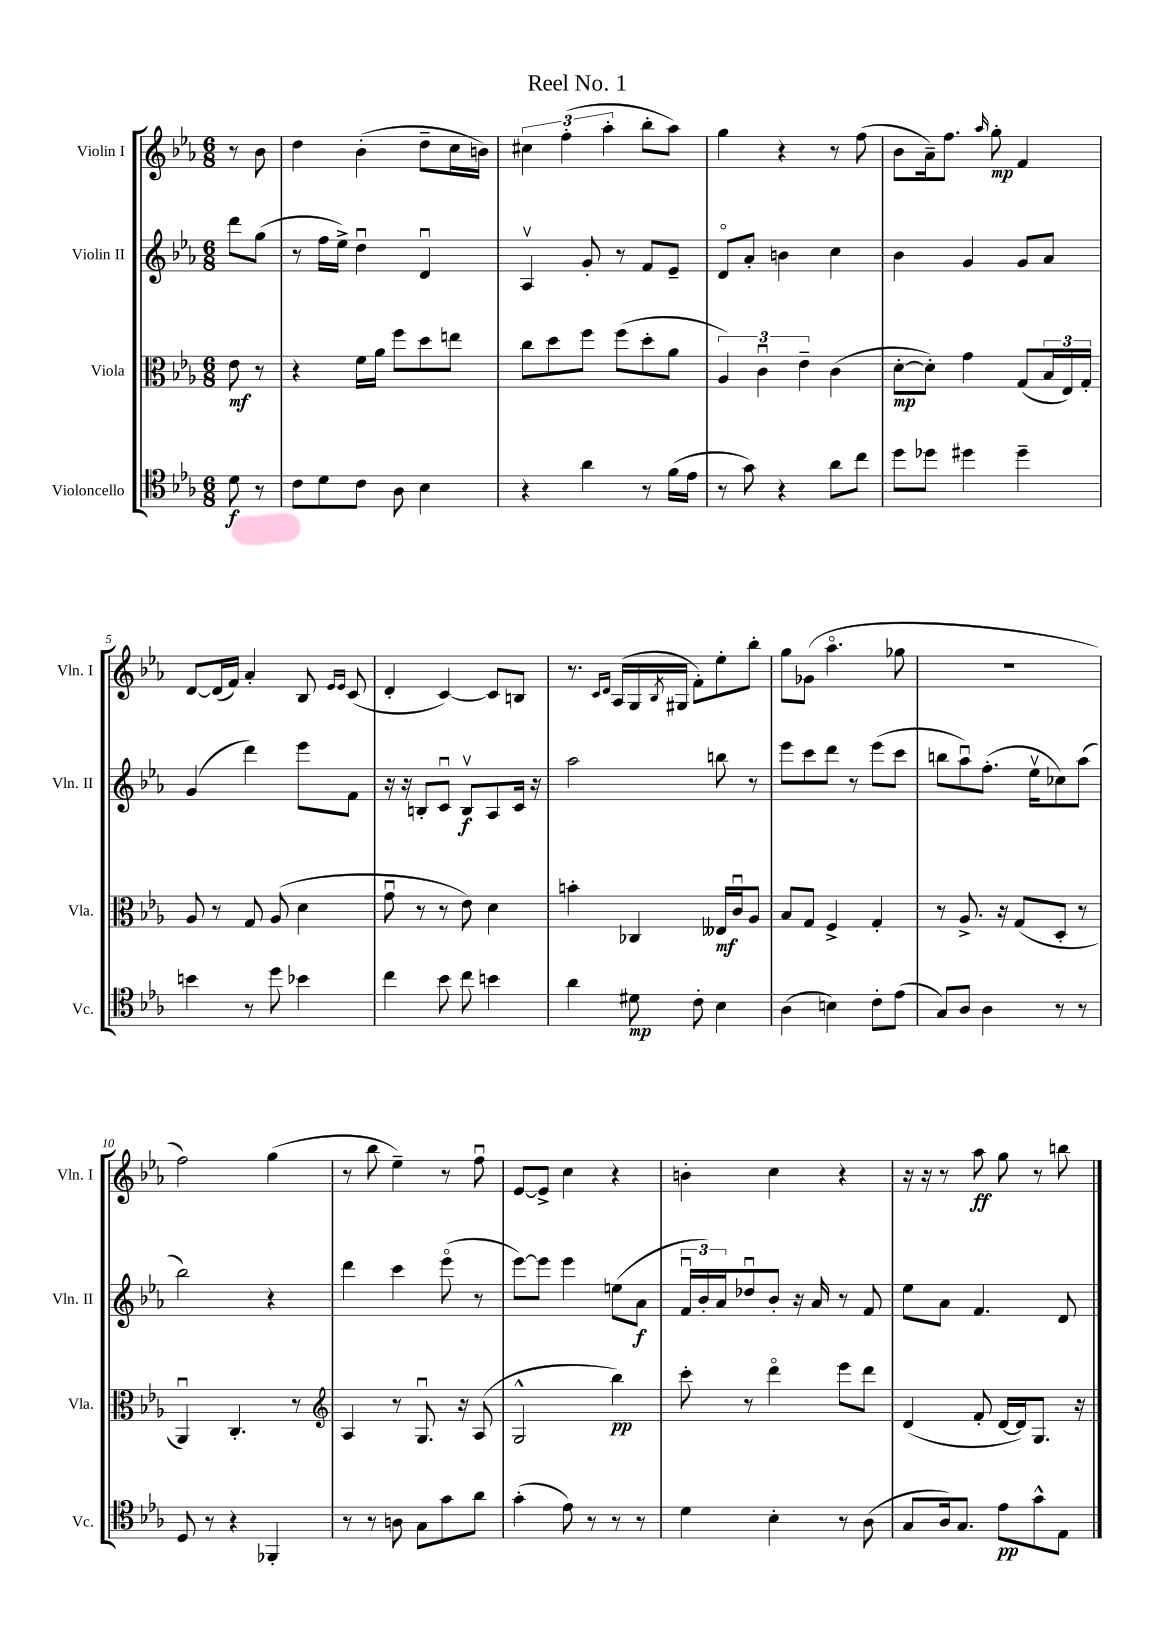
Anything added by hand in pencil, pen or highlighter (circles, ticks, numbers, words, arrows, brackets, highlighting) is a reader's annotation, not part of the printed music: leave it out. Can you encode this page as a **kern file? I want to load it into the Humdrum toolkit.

**kern	**dynam	**kern	**dynam	**kern	**dynam	**kern	**dynam
*part4	*part4	*part3	*part3	*part2	*part2	*part1	*part1
*staff4	*staff4	*staff3	*staff3	*staff2	*staff2	*staff1	*staff1
*I"Violoncello	*	*I"Viola	*	*I"Violin II	*	*I"Violin I	*
*I'Vc.	*	*I'Vla.	*	*I'Vln. II	*	*I'Vln. I	*
*clefC4	*	*clefC3	*	*clefG2	*	*clefG2	*
*k[b-e-a-]	*	*k[b-e-a-]	*	*k[b-e-a-]	*	*k[b-e-a-]	*
*M6/8	*	*M6/8	*	*M6/8	*	*M6/8	*
=	=	=	=	=	=	=	=
8d\	f	8e-\	mf	8ddd\L	.	8r	.
8r	.	8r	.	(8gg\J	.	8b-\	.
=1	=1	=1	=1	=1	=1	=1	=1
8c\L	.	4r	.	8r	.	4dd\	.
8d\	.	.	.	16ff\LL	.	.	.
.	.	.	.	16ee-^\JJ)	.	.	.
8c\J	.	16f\LL	.	4ddu\	.	(4b-'\	.
.	.	16a-\JJ	.	.	.	.	.
8A-\	.	8ff\L	.	.	.	.	.
4B-\	.	8dd\	.	4du/	.	8dd~\L	.
.	.	8een\J	.	.	.	16cc\L	.
.	.	.	.	.	.	16bn\JJ)	.
=2	=2	=2	=2	=2	=2	=2	=2
4r	.	8cc\L	.	4A-v/	.	6cc#X\	.
.	.	8dd\	.	.	.	.	.
.	.	.	.	.	.	(6ff'\	.
4a-\	.	8ff\J	.	8g'/	.	.	.
.	.	.	.	.	.	6aa-'\	.
.	.	(8ff\L	.	8r	.	.	.
8r	.	8dd'\	.	8f/L	.	8bb-'\L	.
(16f\LL	.	8a-\J	.	8e-~/J	.	8aa-\J)	.
16e-\JJ	.	.	.	.	.	.	.
=3	=3	=3	=3	=3	=3	=3	=3
8r	.	6A-/)	.	8d/L	.	4gg\	.
8g\)	.	.	.	8a-'/J	.	.	.
.	.	6cu\	.	.	.	.	.
4r	.	.	.	4bn\	.	4r	.
.	.	6e-~\	.	.	.	.	.
8a-\L	.	(4c\	.	4cc\	.	8r	.
8cc\J	.	.	.	.	.	(8ff\	.
=4	=4	=4	=4	=4	=4	=4	=4
8dd\L	.	[8d'\L	mp	4b-\	.	8b-\L	.
8dd-X\J	.	8d'\J])	.	.	.	16a-~\k)	.
.	.	.	.	.	.	8.ff\J	.
4dd#X\	.	4g\	.	4g/	.	.	.
.	.	.	.	.	.	16qqaa-/	.
.	.	.	.	.	.	8gg'\	mp
4dd#~\	.	(8G/L	.	8g/L	.	4f/	.
.	.	24B-/L	.	8a-/J	.	.	.
.	.	24E-/)	.	.	.	.	.
.	.	24G'/JJ	.	.	.	.	.
!!LO:LB:g=z
=5	=5	=5	=5	=5	=5	=5	=5
4bn\	.	8A-/	.	(4g/	.	[8d/L	.
.	.	8r	.	.	.	(16d/L]	.
.	.	.	.	.	.	16f/JJ)	.
8r	.	8G/	.	4ddd\)	.	4a-'/	.
8dd\	.	(8A-/	.	.	.	.	.
4b-X\	.	4d\	.	8eee-\L	.	8B-/	.
.	.	.	.	.	.	16qqe-/LL	.
.	.	.	.	.	.	16qqe-/JJ	.
.	.	.	.	8f\J	.	(8c/	.
=6	=6	=6	=6	=6	=6	=6	=6
4cc\	.	8gu\	.	16r	.	4d'/	.
.	.	.	.	16r	.	.	.
.	.	8r	.	8Bn'/L	.	.	.
8b-\	.	8r	.	8cu/J	.	[4c/)	.
8cc\	.	8e-\)	.	8Bv/L	f	.	.
4bn\	.	4d\	.	8A-/	.	8c/L]	.
.	.	.	.	16c/Jk	.	8Bn/J	.
.	.	.	.	16r	.	.	.
=7	=7	=7	=7	=7	=7	=7	=7
4a-\	.	4bn'\	.	2aa-\	.	8.r	.
.	.	.	.	.	.	16qqc/LL	.
.	.	.	.	.	.	16qqd/JJ	.
.	.	.	.	.	.	(16A-/LL	.
8d#X\	mp	4C-X/	.	.	.	16G/	.
.	.	.	.	.	.	8qB-/	.
.	.	.	.	.	.	16G#X/JJ	.
8c'\	.	.	.	.	.	8f'\L)	.
4B-\	.	16E--X/LL	mf	8bbn\	.	8ee-'\	.
.	.	16cu/J	.	.	.	.	.
.	.	8A-/J	.	8r	.	8bb-'\J	.
=8	=8	=8	=8	=8	=8	=8	=8
(4A-\	.	8B-/L	.	8eee-\L	.	8gg\L	.
.	.	8G/J	.	8ccc\	.	(8g-X\J	.
4Bn\)	.	4F^/	.	8ddd\J	.	4.aa-\	.
.	.	.	.	8r	.	.	.
8c'\L	.	4G'/	.	(8eee-\L	.	.	.
(8e-\J	.	.	.	8ccc\J	.	8gg-X\	.
=9	=9	=9	=9	=9	=9	=9	=9
8G/L)	.	8r	.	8bbn\L	.	2.r	.
8A-/J	.	8.A-^/	.	8aa-u\)	.	.	.
4A-\	.	.	.	(8.ff'\J	.	.	.
.	.	16r	.	.	.	.	.
.	.	(8G/L	.	.	.	.	.
.	.	.	.	16ee-v\KL	.	.	.
8r	.	8D'/J	.	8cc-X\)	.	.	.
8r	.	8r	.	(8aa-\J	.	.	.
!!LO:LB:g=z
=10	=10	=10	=10	=10	=10	=10	=10
8D/	.	4AA-u/)	.	2bb-\)	.	2ff\)	.
8r	.	.	.	.	.	.	.
4r	.	4.C'/	.	.	.	.	.
4FF-X'/	.	.	.	4r	.	(4gg\	.
.	.	8r	.	.	.	.	.
=11	=11	=11	=11	=11	=11	=11	=11
*	*	*clefG2	*	*	*	*	*
8r	.	4A-/	.	4ddd\	.	8r	.
8r	.	.	.	.	.	8bb-\	.
8An\	.	8r	.	4ccc\	.	4ee-~\)	.
8G\L	.	8.Gu/	.	.	.	.	.
8g\	.	.	.	(8eee-\	.	8r	.
.	.	16r	.	.	.	.	.
8a-\J	.	(8A-/	.	8r	.	8ffu\	.
=12	=12	=12	=12	=12	=12	=12	=12
(4g'\	.	2G^^/	.	[8eee-\L)	.	[8e-/L	.
.	.	.	.	8eee-\J]	.	8e-^/J]	.
8e-\)	.	.	.	4eee-\	.	4cc\	.
8r	.	.	.	.	.	.	.
8r	.	4bb-\)	pp	(8een\L	.	4r	.
8r	.	.	.	8a-\J	f	.	.
=13	=13	=13	=13	=13	=13	=13	=13
4d\	.	8ccc'\	.	24fu/LL	.	4bn'\	.
.	.	.	.	24b-'/)	.	.	.
.	.	.	.	24a-/J	.	.	.
.	.	8r	.	8dd-Xu/	.	.	.
4B-'\	.	4ddd\	.	8b-'/J	.	4cc\	.
.	.	.	.	16r	.	.	.
.	.	.	.	16a-/	.	.	.
8r	.	8eee-\L	.	8r	.	4r	.
(8A-\	.	8ddd\J	.	8f/	.	.	.
=14	=14	=14	=14	=14	=14	=14	=14
8G/L	.	(4d/	.	8ee-\L	.	16r	.
.	.	.	.	.	.	16r	.
16A-/k)	.	.	.	8a-\J	.	8r	.
8.G/J	.	.	.	.	.	.	.
.	.	8f'/	.	4.f/	.	8aa-\	ff
8e-\L	pp	[16d/LL	.	.	.	8gg\	.
.	.	16d/J])	.	.	.	.	.
8g^^\	.	8.G/J	.	.	.	8r	.
8E-\J	.	.	.	8d/	.	8bbn\	.
.	.	16r	.	.	.	.	.
==	==	==	==	==	==	==	==
*-	*-	*-	*-	*-	*-	*-	*-
